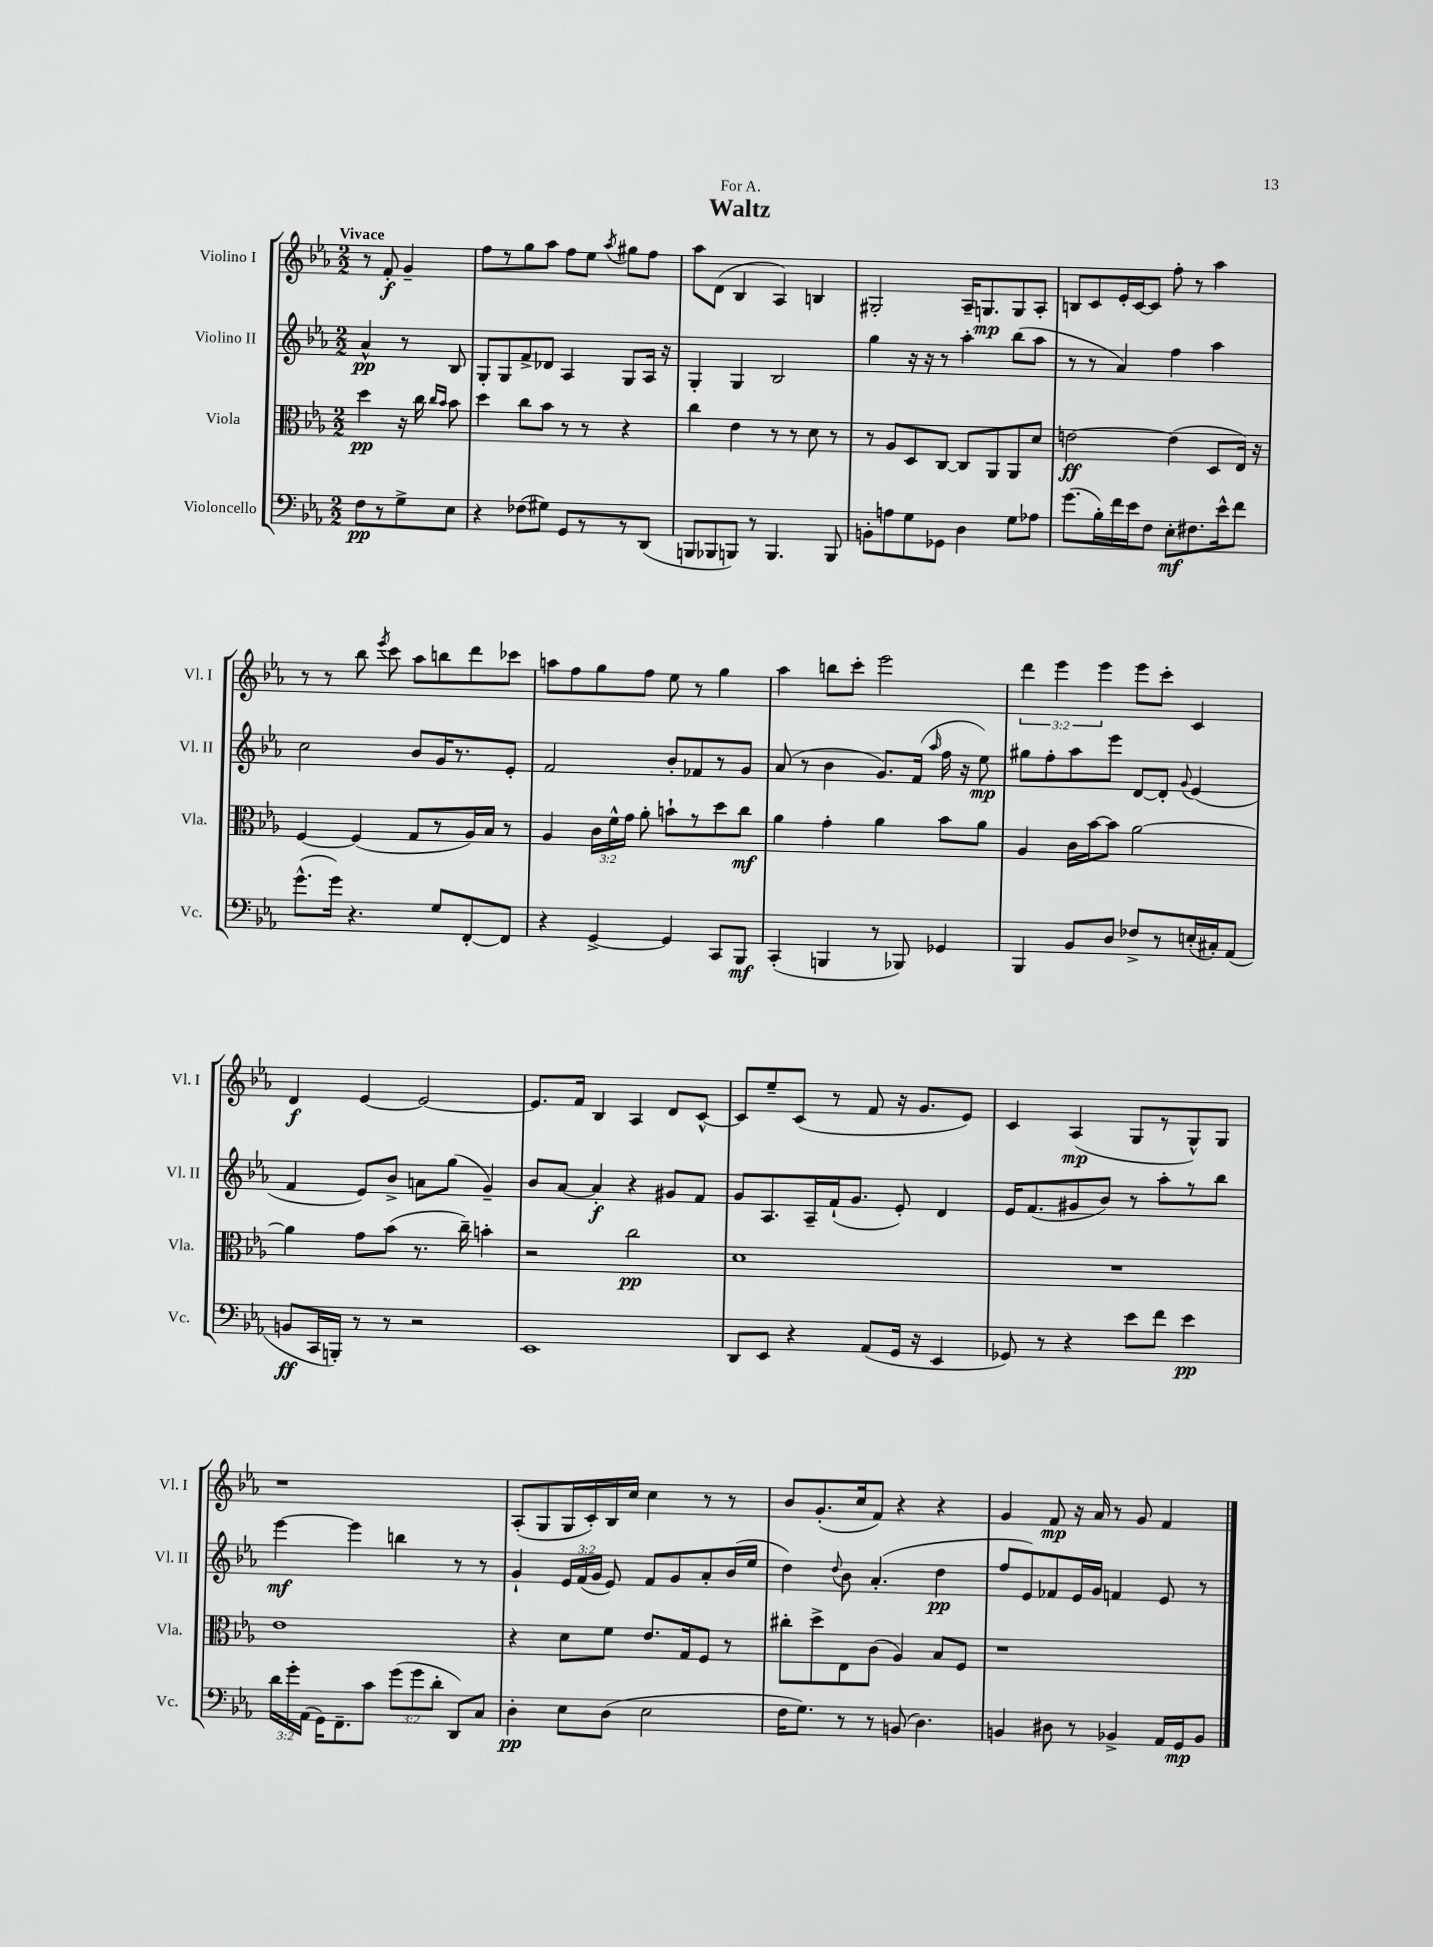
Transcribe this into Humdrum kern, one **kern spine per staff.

**kern	**dynam	**kern	**dynam	**kern	**dynam	**kern	**dynam
*part4	*part4	*part3	*part3	*part2	*part2	*part1	*part1
*staff4	*staff4	*staff3	*staff3	*staff2	*staff2	*staff1	*staff1
*I"Violoncello	*	*I"Viola	*	*I"Violino II	*	*I"Violino I	*
*I'Vc.	*	*I'Vla.	*	*I'Vl. II	*	*I'Vl. I	*
*clefF4	*	*clefC3	*	*clefG2	*	*clefG2	*
*k[b-e-a-]	*	*k[b-e-a-]	*	*k[b-e-a-]	*	*k[b-e-a-]	*
*M2/2	*	*M2/2	*	*M2/2	*	*M2/2	*
=	=	=	=	=	=	=	=
!	!	!	!	!	!	!LO:TX:a:B:t=Vivace	!
8F\L	pp	4dd\	pp	4a-^^/	pp	8r	.
8r	.	.	.	.	.	8f'/	f
8G^\	.	16r	.	8r	.	4g~/	.
.	.	16cc\	.	.	.	.	.
.	.	16qqcc/LL	.	.	.	.	.
.	.	16qqb-/JJ	.	.	.	.	.
8E-\J	.	8b-\	.	8B-/	.	.	.
=1	=1	=1	=1	=1	=1	=1	=1
4r	.	4dd\	.	8G'/L	.	8ff\L	.
.	.	.	.	8G/	.	8r	.
(8F-X\L	.	8cc\L	.	8f^/	.	8gg\	.
8G#X\J)	.	8b-\J	.	8d-X/J	.	8aa-\J	.
8GG/L	.	8r	.	4A-/	.	8ff\L	.
8r	.	8r	.	.	.	8ee-\J	.
.	.	.	.	.	.	8qaa-/	.
8r	.	4r	.	8G/L	.	8gg#X\L	.
(8DD/J	.	.	.	16A-/Jk	.	8ff\J	.
.	.	.	.	16r	.	.	.
=2	=2	=2	=2	=2	=2	=2	=2
8BBBn/L	.	4cc\	.	4G'/	.	8aa-\L	.
8BBB-X/	.	.	.	.	.	(8d\J	.
8BBBn/J)	.	4e-\	.	4G/	.	4B-/	.
8r	.	.	.	.	.	.	.
4.BBB/	.	8r	.	2B-/	.	4A-/)	.
.	.	8r	.	.	.	.	.
.	.	8d\	.	.	.	4Bn/	.
8BBB/	.	8r	.	.	.	.	.
=3	=3	=3	=3	=3	=3	=3	=3
8BBn'\L	.	8r	.	4gg\	.	2G#X'/	.
8An\	.	8A-/L	.	.	.	.	.
8G\	.	8D/	.	16r	.	.	.
.	.	.	.	16r	.	.	.
8GG-X\J	.	[8C/J	.	8r	.	.	.
4D\	.	8C/L]	.	4aa-'\	.	16A-~/KL	.
.	.	.	.	.	.	8.Gn/	mp
.	.	8AA-/	.	.	.	.	.
8G\L	.	8AA-/	.	(8bb-\L	.	8G/	.
8A-X\J	.	8d/J	.	8aa-\J	.	8A-'/J	.
=4	=4	=4	=4	=4	=4	=4	=4
(8.g\L	.	[2en\	ff	8r	.	8Bn/L	.
.	.	.	.	8r	.	8c/	.
16B-'\L)	.	.	.	.	.	.	.
16f\	.	.	.	4a-/)	.	16e-'/L	.
16e-\J	.	.	.	.	.	[16c/J	.
8F\J	.	.	.	.	.	8c/J]	.
8E-'\L	mf	(4e\]	.	4ff\	.	8ff'\	.
8.F#X\	.	.	.	.	.	8r	.
.	.	8D/L	.	4aa-\	.	4aa-\	.
16e-^^\k	.	.	.	.	.	.	.
8f\J	.	16E-/Jk)	.	.	.	.	.
.	.	16r	.	.	.	.	.
!!LO:LB:g=z
=5	=5	=5	=5	=5	=5	=5	=5
(8.g^^\L	.	[4F/	.	2cc\	.	8r	.
.	.	.	.	.	.	8r	.
16g\Jk)	.	.	.	.	.	.	.
4.r	.	(4F/]	.	.	.	8bb-\	.
.	.	.	.	.	.	8qeee-/	.
.	.	.	.	.	.	8ccc\	.
.	.	8G/L	.	8b-/L	.	8aa-\L	.
8G/L	.	8r	.	16g/K	.	8bbn\	.
.	.	.	.	8.r	.	.	.
[8FF'/	.	16A-/L)	.	.	.	8ddd\	.
.	.	16B-/JJ	.	.	.	.	.
8FF/J]	.	8r	.	8e-'/J	.	8ccc-X\J	.
=6	=6	=6	=6	=6	=6	=6	=6
4r	.	4A-/	.	2f/	.	8aan\L	.
.	.	.	.	.	.	8ff\	.
[4GG^/	.	24c\LL	.	.	.	8gg\	.
.	.	24f^^\	.	.	.	.	.
.	.	24g\JJ	.	.	.	.	.
.	.	8a-'\	.	.	.	8ff\J	.
4GG/]	.	8bn`\L	.	8b-'/L	.	8ee-\	.
.	.	8r	.	8f-X/	.	8r	.
8CC/L	.	8dd\	.	8r	.	4gg\	.
8BBB-/J	mf	8cc\J	mf	8g/J	.	.	.
=7	=7	=7	=7	=7	=7	=7	=7
(4CC'/	.	4a-\	.	(8a-/	.	4aa-\	.
.	.	.	.	8r	.	.	.
4BBBn/	.	4g'\	.	4b-\	.	8bbn\L	.
.	.	.	.	.	.	8ccc'\J	.
8r	.	4a-\	.	8.g/L)	.	2eee-\	.
8BBB-X/)	.	.	.	.	.	.	.
.	.	.	.	(16f/Jk	.	.	.
.	.	.	.	16qqaa-/	.	.	.
4GG-X/	.	8b-\L	.	16ff\	.	.	.
.	.	.	.	16r	.	.	.
.	.	8a-\J	.	8ee-\)	mp	.	.
=8	=8	=8	=8	=8	=8	=8	=8
4BBB-/	.	4A-/	.	8gg#X\L	.	6ddd\	.
.	.	.	.	8ff'\	.	.	.
.	.	.	.	.	.	6eee-\	.
8BB-/L	.	16c\LL	.	8aa-\	.	.	.
.	.	[16b-\J	.	.	.	.	.
.	.	.	.	.	.	6eee-\	.
8D/J	.	8b-\J]	.	8eee-\J	.	.	.
8F-X^/L	.	[2a-\	.	[8d/L	.	8eee-\L	.
8r	.	.	.	8d'/J]	.	8ccc'\J	.
.	.	.	.	8qqg/	.	.	.
(16En'/L	.	.	.	(4e-/	.	4c/	.
16C#X'/J)	.	.	.	.	.	.	.
(8AA-/J	.	.	.	.	.	.	.
!!LO:LB:g=z
=9	=9	=9	=9	=9	=9	=9	=9
8BBn/L	ff	4a-\]	.	4f/	.	4d/	f
16CC/L	.	.	.	.	.	.	.
16BBBn'/JJ)	.	.	.	.	.	.	.
8r	.	8g\L	.	8e-/L)	.	[4e-/	.
8r	.	(8b-\J	.	8b-^/J	.	.	.
2r	.	8.r	.	8an\L	.	2e-/_	.
.	.	.	.	(8gg\J	.	.	.
.	.	16cc~\)	.	.	.	.	.
.	.	4bn'\	.	4g~/)	.	.	.
=10	=10	=10	=10	=10	=10	=10	=10
1EE-	.	2r	.	8b-/L	.	8.e-/L]	.
.	.	.	.	[8a-/J	.	.	.
.	.	.	.	.	.	16f/Jk	.
.	.	.	.	4a-'/]	f	4B-/	.
.	.	2cc\	pp	4r	.	4A-/	.
.	.	.	.	8g#X/L	.	8d/L	.
.	.	.	.	8f/J	.	[8c^^/J	.
=11	=11	=11	=11	=11	=11	=11	=11
8DD/L	.	1d	.	8g/L	.	8c/L]	.
8EE-/J	.	.	.	8.A-/	.	8ee-~/	.
4r	.	.	.	.	.	(8c/J	.
.	.	.	.	16A-~/L	.	.	.
.	.	.	.	(16f`/J	.	8r	.
.	.	.	.	8.g/J	.	.	.
(8AA-/L	.	.	.	.	.	8f/	.
16GG/Jk	.	.	.	8e-'/)	.	16r	.
16r	.	.	.	.	.	8.g/L	.
4EE-/	.	.	.	4d/	.	.	.
.	.	.	.	.	.	8e-/J)	.
=12	=12	=12	=12	=12	=12	=12	=12
8GG-X/)	.	1r	.	16e-/KL	.	4c/	.
.	.	.	.	(8.f/	.	.	.
8r	.	.	.	.	.	.	.
4r	.	.	.	8g#X/	.	(4A-/	mp
.	.	.	.	8b-/J)	.	.	.
8e-\L	.	.	.	8r	.	8G/L	.
8f\J	.	.	.	8aa-'\L	.	8r	.
4e-\	pp	.	.	8r	.	8G^^/)	.
.	.	.	.	8bb-\J	.	8G/J	.
!!LO:LB:g=z
=13	=13	=13	=13	=13	=13	=13	=13
24d\LL	.	1e-	.	[4eee-\	mf	1r	.
24g'\	.	.	.	.	.	.	.
(24AA-\JJ	.	.	.	.	.	.	.
16GG\KL)	.	.	.	.	.	.	.
8.FF~\	.	.	.	.	.	.	.
.	.	.	.	4eee-\]	.	.	.
8c\J	.	.	.	.	.	.	.
(12g\L	.	.	.	4bbn\	.	.	.
12g\	.	.	.	.	.	.	.
12d'\J	.	.	.	.	.	.	.
8DD/L)	.	.	.	8r	.	.	.
8C/J	.	.	.	8r	.	.	.
=14	=14	=14	=14	=14	=14	=14	=14
4D'\	pp	4r	.	4g`/	.	(8A-'/L	.
.	.	.	.	.	.	8G/	.
8E-\L	.	8d\L	.	24e-/LL	.	16G/L	.
.	.	.	.	(24f/	.	.	.
.	.	.	.	.	.	16c'/)	.
.	.	.	.	24g/JJ	.	.	.
(8D\J	.	8f\J	.	8e-/)	.	16B-/	.
.	.	.	.	.	.	16cc/JJ	.
2E-\	.	8.e-/L	.	8f/L	.	4cc\	.
.	.	.	.	8g/	.	.	.
.	.	16G/k	.	.	.	.	.
.	.	8F/J	.	8a-'/	.	8r	.
.	.	8r	.	(16b-/L	.	8r	.
.	.	.	.	16ee-/JJ	.	.	.
=15	=15	=15	=15	=15	=15	=15	=15
16F\KL	.	8cc#X'\L	.	4dd\)	.	8b-/L	.
8.G\J)	.	.	.	.	.	.	.
.	.	8dd^\	.	.	.	(8.g'/	.
.	.	.	.	8qqdd/	.	.	.
8r	.	8E-\	.	8b-\	.	.	.
.	.	.	.	.	.	16cc/k	.
8r	.	(8c\J	.	(4.a-'/	.	8f/J)	.
(8BBn/	.	4A-/)	.	.	.	4r	.
4.D\)	.	.	.	.	.	.	.
.	.	8B-/L	.	4dd\	pp	4r	.
.	.	8F/J	.	.	.	.	.
=16	=16	=16	=16	=16	=16	=16	=16
4BBn/	.	1r	.	8ff/L	.	4g/	.
.	.	.	.	8e-/)	.	.	.
8D#X\	.	.	.	8f-X/	.	8f/	mp
8r	.	.	.	16e-/L	.	16r	.
.	.	.	.	16g/JJ	.	16a-/	.
4BB-X^/	.	.	.	4fn/	.	8r	.
.	.	.	.	.	.	8g/	.
16AA-/LL	.	.	.	8e-/	.	4f/	.
16GG/J	mp	.	.	.	.	.	.
8BB-/J	.	.	.	8r	.	.	.
==	==	==	==	==	==	==	==
*-	*-	*-	*-	*-	*-	*-	*-
